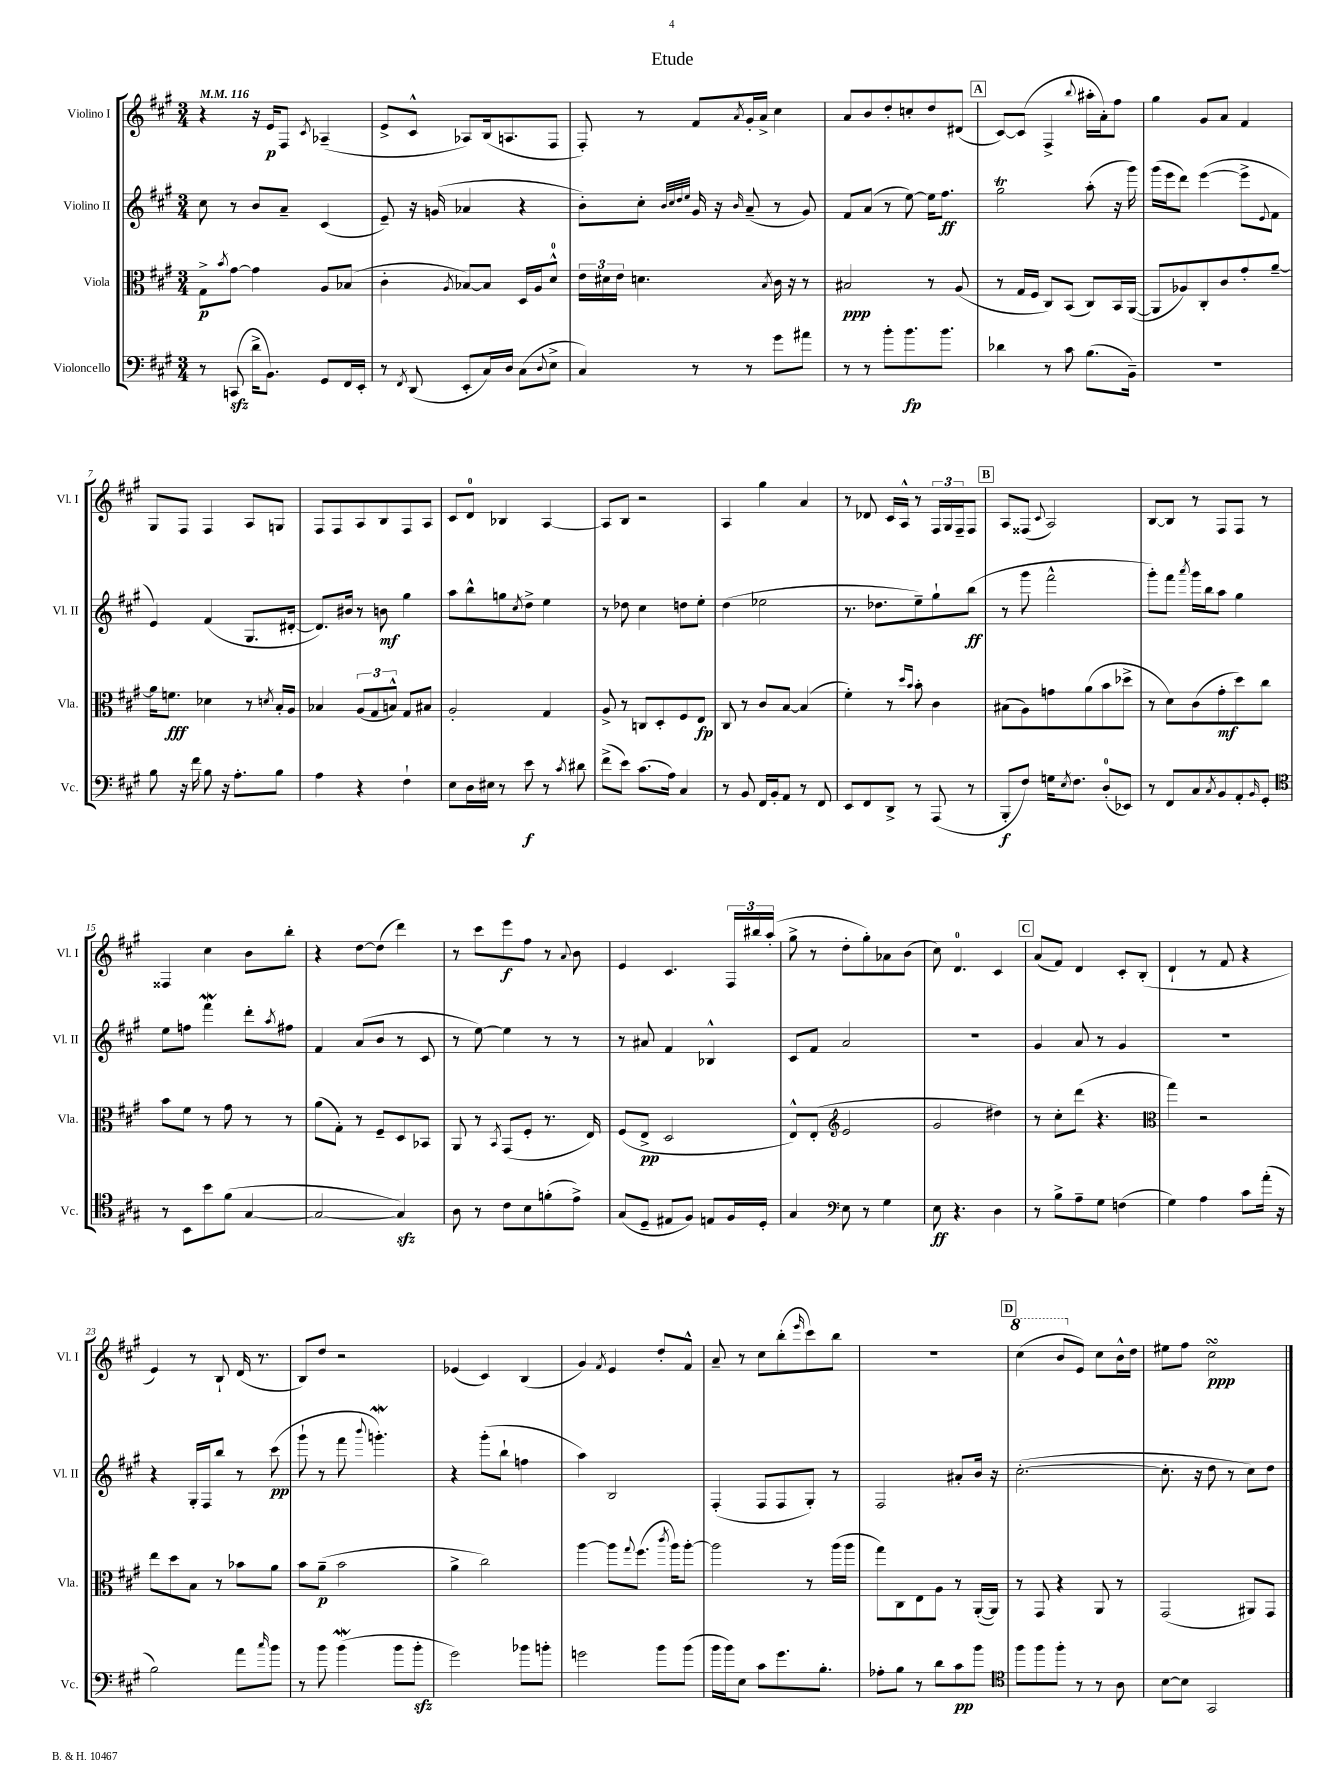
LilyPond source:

\header { title = "Etude" }
<<
\new StaffGroup <<
\new Staff = "s0" \with { instrumentName = "Violino I" shortInstrumentName = "Vl. I" } {
    \clef treble \key a \major \numericTimeSignature \time 3/4 \tempo 4 = 116
    r4 r16 e'16\p fis8 \acciaccatura { cis'8 } aes4--( |
    e'8-> cis'8-^ aes8) b16( a8. fis8 |
    fis8-.) r8 fis'8 \acciaccatura { a'8 } gis'16-. a'16-> cis''4 |
    a'8 b'8 d''8-. c''8-. d''8 dis'8( |
    \mark \markup { \box "A" } cis'8~) cis'8( fis4-> \appoggiatura { b''8 } ais''16-. a'16-.) fis''8 |
    gis''4 gis'8 a'8 fis'4 |
    gis8 fis8 fis4 a8 g8 |
    fis8 fis8 a8 b8 fis8 a8 |
    cis'8 d'8-0 bes4 a4~ |
    a8 b8 r2 |
    a4 gis''4 a'4 |
    r8 des'8 cis'16 a16-^ r8 \tuplet 3/2 { fis16 gis16 fis16-- } fis8 |
    \mark \markup { \box "B" } a8 fisis8( \appoggiatura { cis'8 } a2) |
    b8~ b8 r8 fis8 fis8 r8 |
    fisis4 cis''4 b'8 b''8-. |
    r4 d''8~ d''8( d'''4) |
    r8 cis'''8 e'''8\f fis''8 r8 \appoggiatura { a'8 } b'8 |
    e'4 cis'4. \tuplet 3/2 { fis16 bis''16 a''16-.( } |
    gis''8-> r8 d''8-. gis''8-.) aes'8 b'8( |
    cis''8) d'4.-0 cis'4 |
    \mark \markup { \box "C" } a'8( fis'8) d'4 cis'8-. b8-.( |
    d'4-! r8 fis'8 r4 |
    e'4) r8 b8-! d'16( r8. |
    b8) d''8 r2 |
    ees'4( cis'4) b4( |
    gis'4) \acciaccatura { fis'8 } e'4 d''8-. fis'8-^ |
    a'8-- r8 cis''8 b''8-.( \grace { e'''16 } cis'''8) b''8 |
    R2. |
    \mark \markup { \box "D" } \ottava #1 cis'''4( b''8 \ottava #0 e'8) cis''8 b'16-^ d''16 |
    eis''8 fis''8 cis''2\turn\ppp \bar "|." |
}
\new Staff = "s1" \with { instrumentName = "Violino II" shortInstrumentName = "Vl. II" } {
    \clef treble \key a \major \numericTimeSignature \time 3/4
    cis''8 r8 b'8 a'8-- cis'4( |
    e'8--) r16 g'16( aes'4 r4 |
    b'8-.) cis''8-. \grace { b'32 cis''32 d''32 e''32 } gis'16 r16 \grace { b'16 } a'8--( r8 gis'8) |
    fis'8 a'8( r8 e''8~) e''16 fis''8.\ff |
    \mark \markup { \box "A" } gis''2\trill a''8-.( r16 gis'''16) |
    gis'''16( e'''16 d'''8) e'''4~( e'''8-> \appoggiatura { e'8 } fis'8 |
    e'4) fis'4( gis8. dis'16~-. |
    dis'8.) bis'16 r8 b'8\mf gis''4 |
    a''8 b''8-^ g''8 \acciaccatura { cis''8 } d''8-> e''4 |
    r8 des''8 cis''4 d''8 e''8-. |
    d''4( ees''2 |
    r8. des''8. e''8--) gis''8-! b''8\ff( |
    \mark \markup { \box "B" } r8 gis'''8 fis'''2-^ |
    gis'''8-.) fis'''8 \acciaccatura { a'''8 } gis'''16 b''16 a''8 gis''4 |
    e''8 f''8 fis'''4\mordent d'''8-. \acciaccatura { a''8 } fis''8 |
    fis'4 a'8( b'8 r8 cis'8 |
    r8 e''8~) e''4 r8 r8 |
    r8 ais'8 fis'4 bes4-^ |
    cis'8 fis'8 a'2 |
    R2. |
    \mark \markup { \box "C" } gis'4 a'8 r8 gis'4 |
    R2. |
    r4 gis16-. fis16 b''8 r8 cis'''8\pp( |
    gis'''8-! r8 fis'''8 \appoggiatura { b'''8 } g'''4.-.\mordent) |
    r4 gis'''8-.( b''8-! f''4 |
    a''4) b2 |
    fis4-.( fis8 fis8 gis8-.) r8 |
    fis2 ais'8-. b'16 r16 |
    \mark \markup { \box "D" } cis''2.~-.( |
    cis''8.-. r16 d''8 r8 cis''8) d''8 \bar "|." |
}
\new Staff = "s2" \with { instrumentName = "Viola" shortInstrumentName = "Vla." } {
    \clef alto \key a \major \numericTimeSignature \time 3/4
    gis8->\p \acciaccatura { b'8 } gis'8~ gis'4 a8 bes8( |
    cis'4-. \acciaccatura { a8 } bes8~) bes8 d16 a16 d'8-0-^ |
    \tuplet 3/2 { e'16 dis'16 e'16 } d'4. \acciaccatura { b8 } cis'16 r16 r8 |
    bis2\ppp r8 a8( |
    \mark \markup { \box "A" } r8 gis16 fis16 cis8) b,8( cis8) b,16 a,16~( |
    a,8 aes8) cis8-. cis'8 gis'8-. a'8~-- |
    a'16 f'8.\fff des'4 r8 \acciaccatura { d'8 } b16-. a16 |
    bes4 \tuplet 3/2 { a8( gis8 b8-^) } gis8 bis8 |
    a2-. gis4 |
    a8-> r8 c8 d8-. fis8 e8\fp |
    cis8 r8 cis'8 b8~ b4( |
    fis'4-.) r8 \grace { d''16 b'16 } b'8-. cis'4 |
    \mark \markup { \box "B" } bis8( a8) g'8 a'8( b'8 des''8-> |
    r8 d'8) cis'8( gis'8-.\mf d''8) cis''8 |
    b'8 fis'8 r8 gis'8 r8 r8 |
    a'8( gis8-.) r8 fis8-- d8 bes,8 |
    a,8 r8 \acciaccatura { b,8 } gis,8( fis8-. r8. e16) |
    fis8( e8->\pp d2 |
    e8-^) e8-.( \clef treble e'2 |
    gis'2 dis''4) |
    \mark \markup { \box "C" } r8 cis''8-. d'''8( r4. |
    \clef alto gis''4) r2 |
    e''8 d''8 b8 r8 bes'8 a'8 |
    b'8 a'8--\p( b'2 |
    a'4-> cis''2) |
    a''4~ a''8 \appoggiatura { gis''8 } fis''8.( \acciaccatura { cis'''8 } a''16) a''8~-. |
    a''2 r8 a''16( a''16 |
    gis''8) cis8 e8 a8 r8 a,16~-.( a,16) |
    \mark \markup { \box "D" } r8 gis,8 r4 a,8 r8 |
    gis,2( ais,8) gis,8 \bar "|." |
}
\new Staff = "s3" \with { instrumentName = "Violoncello" shortInstrumentName = "Vc." } {
    \clef bass \key a \major \numericTimeSignature \time 3/4
    r8 c,8\sfz( d'16-> b,8.) gis,8 fis,16 e,16-. |
    r8 \acciaccatura { fis,8 } d,8( e,8-. cis16) d16 cis8( \appoggiatura { d8 } e8-> |
    cis4) r8 r8 gis'8 ais'8 |
    r8 r8 b'8-. b'8.\fp b'8. |
    \mark \markup { \box "A" } des'4 r8 cis'8 b8.( b,16--) |
    R2. |
    b8 r16 fis'16 b8 r16 a8.-. b8 |
    a4 r4 fis4-! |
    e8 d16 eis16 r8 e'8\f r8 \acciaccatura { cis'8 } dis'8 |
    fis'8->( e'8) cis'8.( a16) cis4 |
    r8 b,8 fis,16 b,16-. a,8 r8 fis,8 |
    e,8 fis,8 d,8-> r8 a,,8( r8 |
    \mark \markup { \box "B" } b,,8-.\f fis8) g16 \acciaccatura { e8 } fis8. d8-0-.( ees,8) |
    r8 fis,8 cis8 \acciaccatura { cis8 } b,8 a,8-. \grace { b,16 } gis,8-. |
    \clef tenor r8 b,8 b'8 fis'8( gis4~ |
    gis2~ gis4\sfz) |
    a8 r8 cis'8 b8 f'8-.( e'8->) |
    gis8( d8-- eis8 fis8) e8 fis16 d16-. |
    gis4 \clef bass e8 r8 gis4 |
    e8\ff r4. d4 |
    \mark \markup { \box "C" } r8 b8-> a8-- gis8 f4( |
    gis4) a4 cis'8 a'16-.( r16 |
    b2) a'8 \grace { cis''16 } b'8 |
    r8 b'8 b'4\mordent( b'8 b'8-.\sfz |
    gis'2) bes'8 b'8-. |
    g'2 b'8 b'8( |
    b'16 b'16) e8 cis'8 gis'8. b8.-. |
    aes8-. b8 r8 d'8 cis'8\pp b'8 |
    \mark \markup { \box "D" } \clef tenor fis''8 fis''8 fis''8-. r8 r8 a8 |
    b8~ b8 gis,2 \bar "|." |
}
>>
>>
